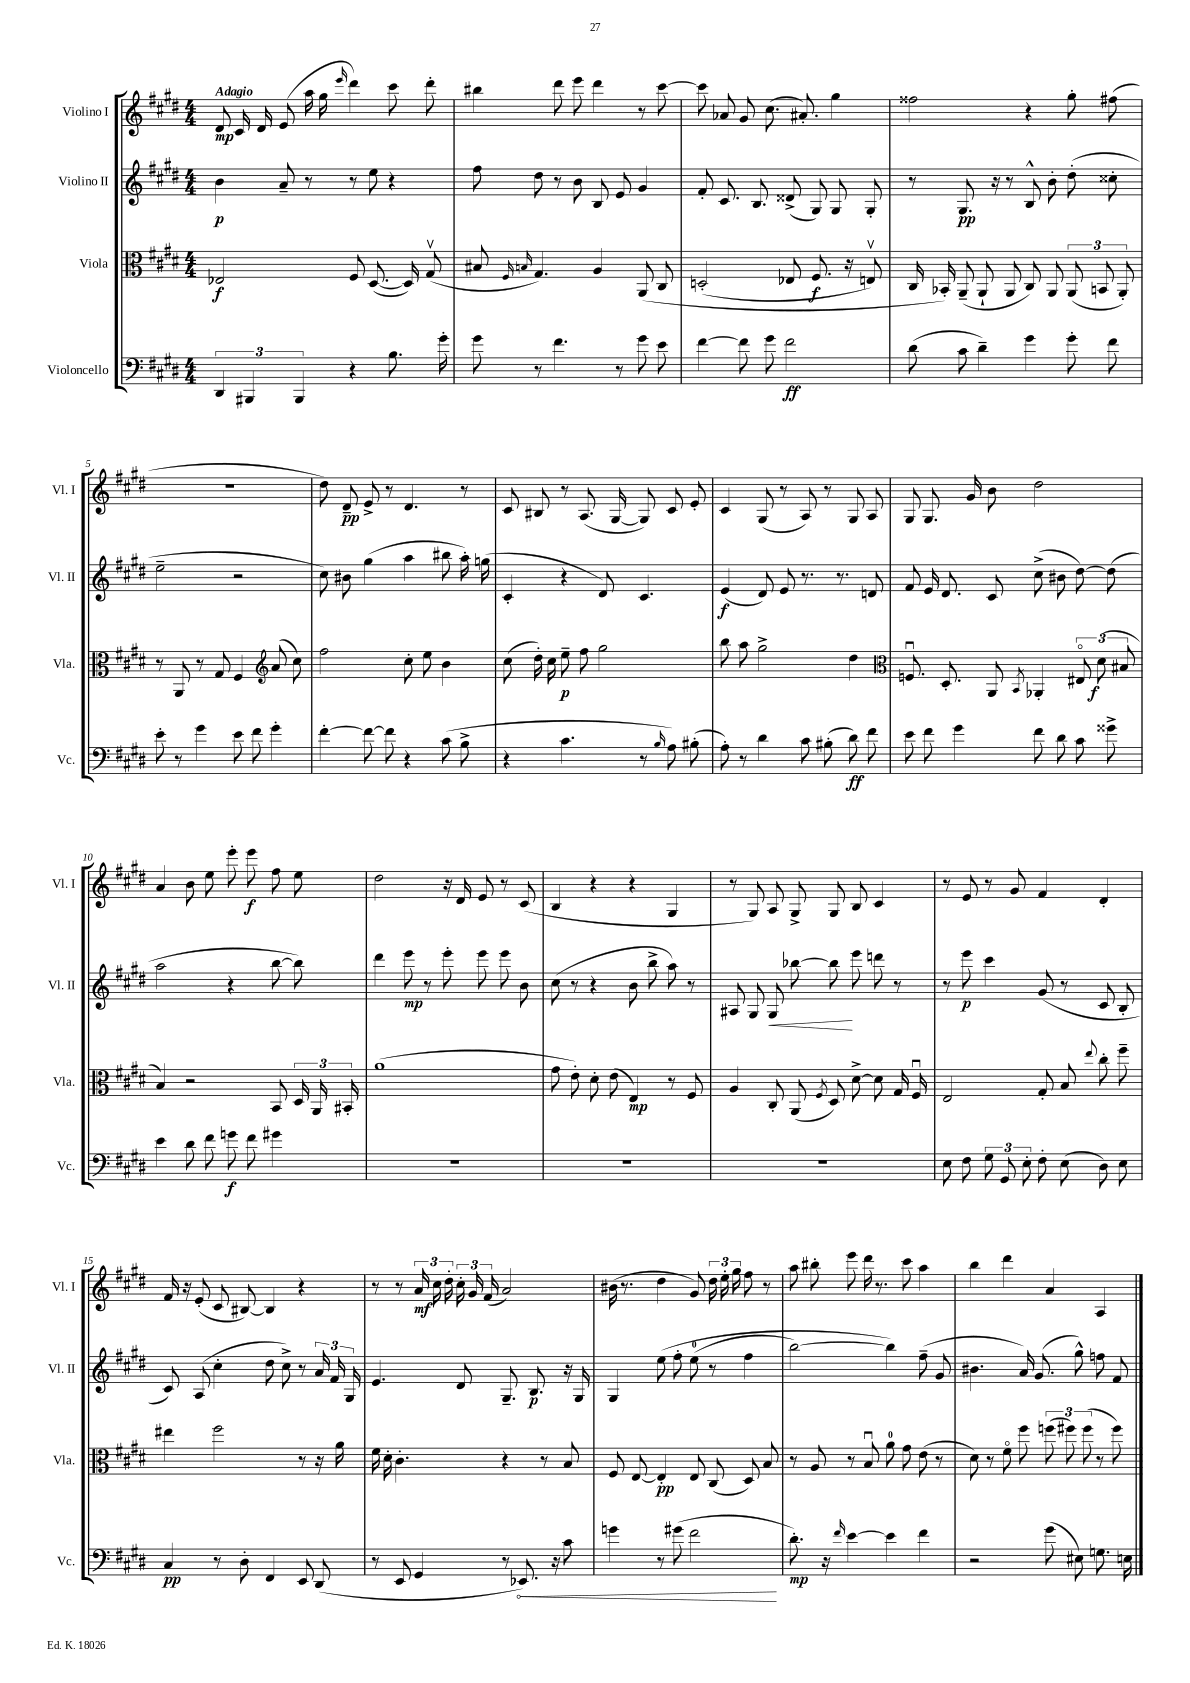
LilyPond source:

<<
\new StaffGroup <<
\new Staff = "s0" \with { instrumentName = "Violino I" shortInstrumentName = "Vl. I" } {
    \clef treble \key e \major \numericTimeSignature \time 4/4 \tempo "Adagio"
    \autoBeamOff dis'8\mp cis'16 dis'16 e'8( a''16 gis''16 \grace { e'''16 } dis'''4) cis'''8 dis'''8-. |
    bis''4 dis'''8 e'''8 dis'''4 r8 cis'''8~ |
    cis'''8 aes'8 gis'8 cis''8.( ais'8.-.) gis''4 |
    fisis''2 r4 gis''8-. fis''8( |
    R1 |
    dis''8) dis'8--\pp e'8-> r8 dis'4. r8 |
    cis'8 bis8 r8 a8.( gis16~ gis8) cis'8 e'8-. |
    cis'4 gis8( r8 a8) r8 gis8 a8 |
    gis8 gis8. gis'16 b'8 dis''2 |
    a'4 b'8 e''8 e'''8-. e'''8\f fis''8 e''8 |
    dis''2 r16 dis'16 e'8 r8 cis'8( |
    b4 r4 r4 gis4 |
    r8 gis8) a8 gis8-> gis8 b8 cis'4 |
    r8 e'8 r8 gis'8 fis'4 dis'4-. |
    fis'16 r16 e'8-.( cis'8 bis8~) bis4 r4 |
    r8 r8 \tuplet 3/2 { a'16\mf cis''16 dis''16-. } \tuplet 3/2 { cis''16-. gis'16 fis'16( } a'2) |
    bis'16( r8. dis''4 gis'8) \tuplet 3/2 { dis''16 e''16-. gis''16 } fis''8 r8 |
    a''8 bis''8-. e'''8 dis'''16 r8. cis'''8 a''4 |
    b''4 dis'''4 a'4 a4 \bar "|." |
}
\new Staff = "s1" \with { instrumentName = "Violino II" shortInstrumentName = "Vl. II" } {
    \clef treble \key e \major \numericTimeSignature \time 4/4
    \autoBeamOff b'4\p a'8-- r8 r8 e''8 r4 |
    fis''8 dis''8 r8 b'8 b8 e'8 gis'4 |
    fis'8-. cis'8. b8. disis'8->( gis8) gis8 gis8-. |
    r8 gis8.\pp r16 r8 b8-^ b'8-. dis''8-.( cisis''8-. |
    e''2-- r2 |
    cis''8) bis'8 gis''4( a''4 bis''8 a''16-.) g''16( |
    cis'4-. r4 dis'8) cis'4. |
    e'4\f( dis'8) e'8 r8. r8. d'8 |
    fis'8 e'16 dis'8. cis'8 cis''8->( bis'8 dis''8~) dis''8( |
    a''2 r4 b''8~ b''8) |
    dis'''4 e'''8\mp r8 e'''8-. e'''8 e'''8 b'8 |
    cis''8( r8 r4 b'8 b''8-> a''8) r8 |
    ais8 gis8 gis8\< bes''8~ bes''8\! e'''8 d'''8 r8 |
    r8 e'''8\p cis'''4 gis'8( r8 cis'8 b8-. |
    cis'8) a8( cis''4-. dis''8 cis''8->) r8 \tuplet 3/2 { a'16 fis'16 gis16 } |
    e'4. dis'8 gis8.-- b8.\p r16 gis16 |
    gis4 e''8\( fis''8-. e''8-0( r8 fis''4 |
    b''2~) b''4\) fis''8--( gis'8 |
    bis'4. a'16) gis'8.( gis''8-^) f''8 fis'8 \bar "|." |
}
\new Staff = "s2" \with { instrumentName = "Viola" shortInstrumentName = "Vla." } {
    \clef alto \key e \major \numericTimeSignature \time 4/4
    \autoBeamOff ees2\f fis8 dis8.~( dis16) gis8\upbow( |
    bis8 \grace { fis16 b16 } gis4.) a4 a,8\( cis8 |
    d2-.( ees8 fis8.\f r16 e8\upbow) |
    cis16 bes,16-.\) a,8--( a,8-! a,8 cis8) a,8 \tuplet 3/2 { a,8( b,8 a,8-.) } |
    r8 a,8 r8 gis8 fis4 \clef treble a'8( cis''8) |
    fis''2 cis''8-. e''8 b'4 |
    cis''8( dis''16-.) cis''16 e''8--\p fis''8 gis''2 |
    b''8 a''8 gis''2-> dis''4 |
    \clef alto f8.\downbow dis8.-. a,8 \acciaccatura { b,8 } aes,4-. \tuplet 3/2 { eis8\flageolet dis'8\f( bis8 } |
    b4) r2 b,8 \tuplet 3/2 { dis16 a,16 bis,16-. } |
    a'1( |
    gis'8 e'8-.) dis'8-. e'8( e4\mp) r8 fis8 |
    a4 cis8-. a,8( \acciaccatura { fis8 } dis8) dis'8~-> dis'8 gis16 fis16\downbow |
    e2 gis8-. b8 \appoggiatura { e''8 } cis''8-. fis''8-- |
    eis''4 fis''2 r8 r16 a'16 |
    fis'16 dis'16-. cis'4.-. r4 r8 b8 |
    fis8 e8~ e4-.\pp e8 cis8( dis8) b8 |
    r8 a8 r8 b8\downbow a'8-0 gis'8 e'8( r8 |
    dis'8) r8 fis'8\flageolet fis''8 \tuplet 3/2 { f''8( fis''8) fis''8( } r8 fis''8) \bar "|." |
}
\new Staff = "s3" \with { instrumentName = "Violoncello" shortInstrumentName = "Vc." } {
    \clef bass \key e \major \numericTimeSignature \time 4/4
    \autoBeamOff \tuplet 3/2 { dis,4 bis,,4 bis,,4 } r4 b8. gis'16-. |
    gis'8 r8 fis'4. r8 gis'8 e'8 |
    fis'4~ fis'8 gis'8 fis'2\ff |
    dis'8( cis'8 dis'4--) gis'4 gis'8-. fis'8 |
    e'8-. r8 gis'4 e'8 fis'8 gis'4-. |
    fis'4~-. fis'8~ fis'8 r4 cis'8( b8-> |
    r4 cis'4. r8 \grace { b16 } a8) bis8-.( |
    a8-.) r8 dis'4 cis'8 bis8-.( dis'8\ff) fis'8 |
    e'8 fis'8 gis'4 fis'8 dis'8 cis'8 gisis'8-> |
    e'4 dis'8 fis'8 g'8\f fis'8 gis'4 |
    R1 |
    R1 |
    R1 |
    e8 fis8 \tuplet 3/2 { gis8 gis,8 e8-. } fis8-. e8( dis8) e8 |
    cis4\pp r8 dis8-. fis,4 e,8 dis,8( |
    r8 e,8 gis,4 r8 \once \override Hairpin.circled-tip = ##t ees,8.\<) r16 cis'8 |
    g'4 r8 gis'8( fis'2\! |
    dis'8.-.\mp) r16 \grace { fis'16 } e'4~ e'4 fis'4 |
    r2 gis'8( eis8) g8. e16 \bar "|." |
}
>>
>>
